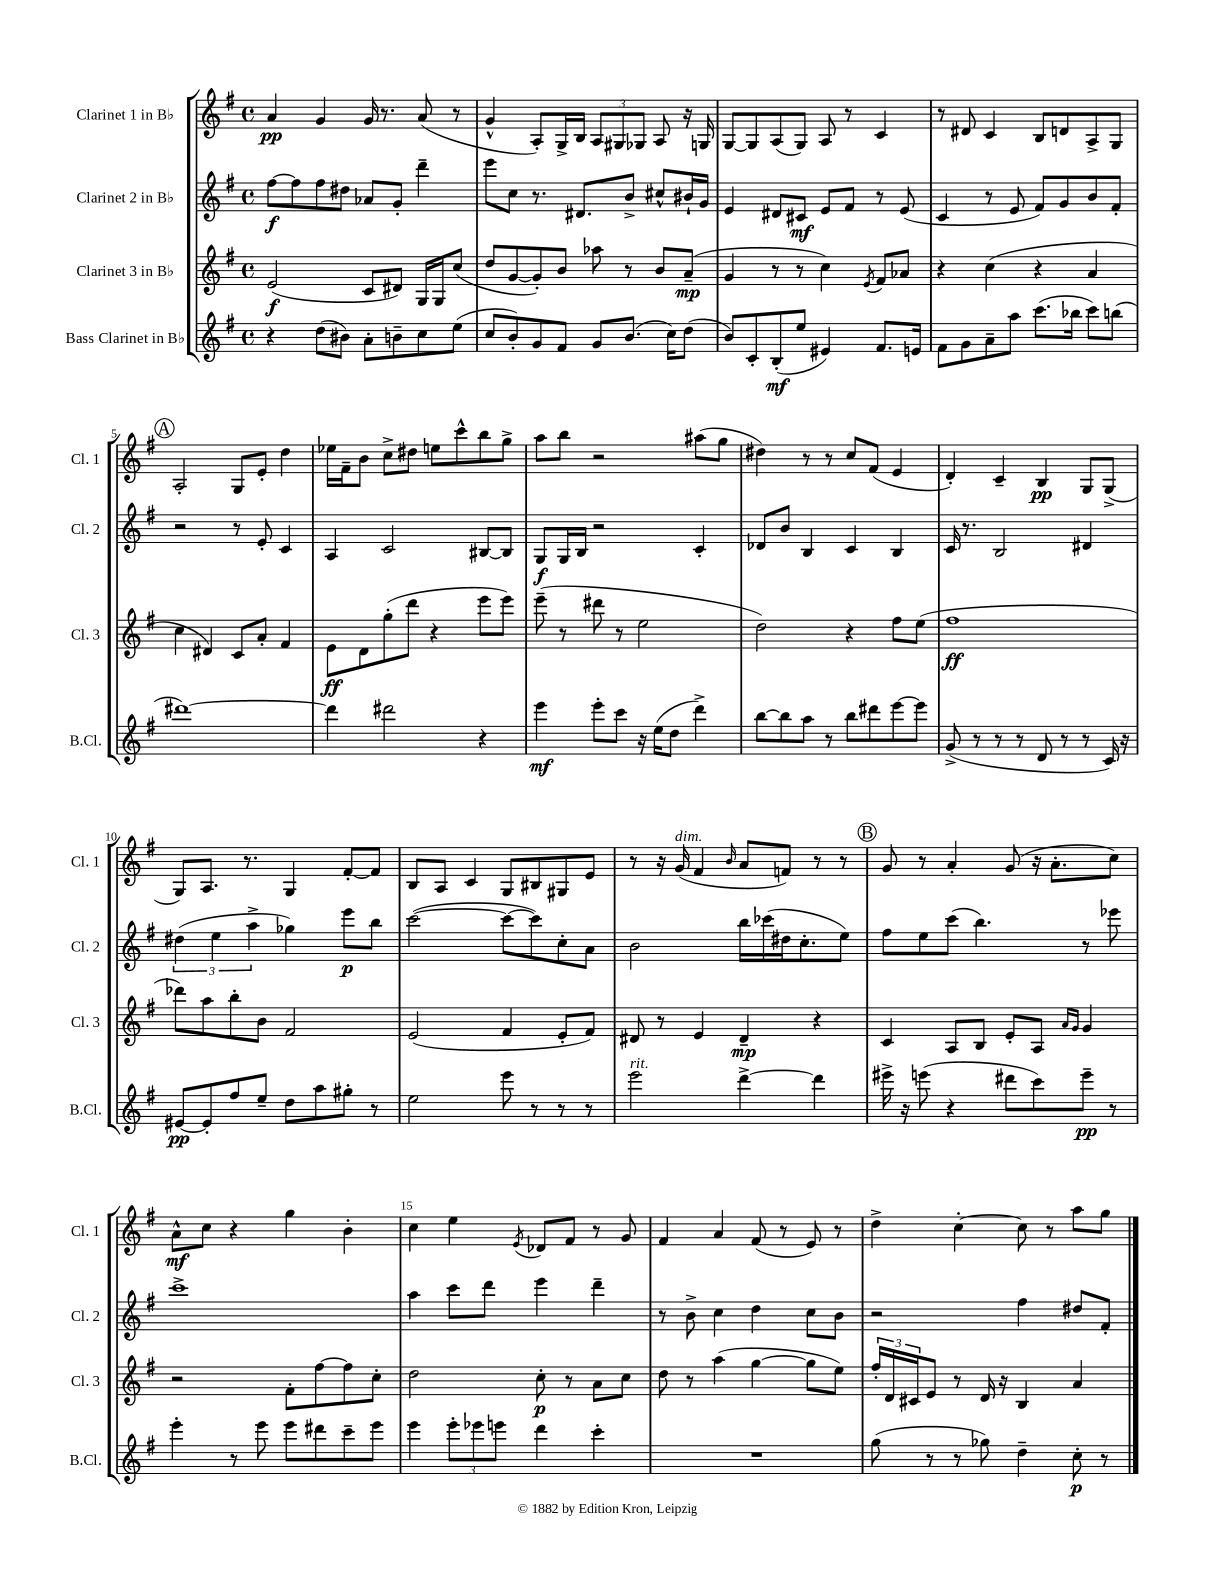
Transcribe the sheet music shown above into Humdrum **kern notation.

**kern	**kern	**kern	**kern
*staff4	*staff3	*staff2	*staff1
*clefG2	*clefG2	*clefG2	*clefG2
*k[f#]	*k[f#]	*k[f#]	*k[f#]
*M4/4	*M4/4	*M4/4	*M4/4
*met(c)	*met(c)	*met(c)	*met(c)
4r	(2e	[8ff#	4a
.	.	8ff#]	.
(8dd	.	8ff#	4g
8b#)	.	8dd#	.
8a'	8c	8a-	16g
.	.	.	8.r
8b~	8d#)	8g'	.
8cc	16G	4ddd~	(8a
.	16G	.	.
(8ee	(8cc	.	8r
=	=	=	=
8cc	8dd	8eee	4g^^
8b')	[8g	8cc	.
8g	8g'])	8.r	8A')
8f#	8b	.	16G^
.	.	8.d#	16B
8g	8aa-	.	12A
.	.	.	12G#
(8.b	8r	8b^	.
.	.	.	12G-
.	8b	8cc#^^	8A
16cc)	.	.	.
(8dd	(8a~	16b#`	16r
.	.	16g	16G
=	=	=	=
8b)	4g	4e	[8G
8c'	.	.	8G]
(8B'	8r	8d#	(8A
8ee	8r	8c#	8G)
4e#)	4cc)	8e	8A
.	.	8f#	8r
.	8qe	.	.
8.f#	8f#	8r	4c
.	8a-	(8e	.
16e	.	.	.
=	=	=	=
8f#	4r	4c	8r
8g	.	.	8d#
8a~	(4cc	8r	4c
8aa	.	8e	.
(8.ccc	4r	8f#)	8B
.	.	8g	8d
16bb-	.	.	.
8ccc)	4a	8b	8A^
(8bb	.	8f#'	8G
=	=	=	=
[1ddd#)	4cc	2r	2A'
.	4d#)	.	.
.	8c	8r	8G
.	8a'	8e'	8e'
.	4f#	4c	4dd
=	=	=	=
4ddd#]	8e	4A	16ee-
.	.	.	16f#~
.	8d	.	8b
2ddd#	(8gg'	2c	8cc^
.	8ddd	.	8dd#
.	4r	.	8ee
.	.	.	8ccc^^
4r	8eee	[8B#	8bb
.	8eee)	8B#]	8gg^
=	=	=	=
4eee	(8eee~	8G	8aa
.	8r	16G	8bb
.	.	16B	.
8eee'	8ddd#	2r	2r
8ccc	8r	.	.
16r	2ee	.	.
(16ee	.	.	.
8dd	.	.	.
4ddd^)	.	4c'	(8aa#
.	.	.	8gg
=	=	=	=
[8bb	2dd)	8d-	4dd#)
8bb]	.	8b	.
8aa	.	4B	8r
8r	.	.	8r
8bb	4r	4c	8cc
8ddd#	.	.	(8f#
[8eee	8ff#	4B	4e
8eee]	(8ee	.	.
=	=	=	=
(8g^	1ff#	16c	4d')
.	.	8.r	.
8r	.	.	.
8r	.	2B	4c~
8r	.	.	.
8d	.	.	4B
8r	.	.	.
8r	.	4d#	8G
16c)	.	.	(8G^
16r	.	.	.
=	=	=	=
[8e#	8ddd-)	(6dd#	8G)
8e#']	8aa	.	8.A
.	.	6ee	.
8ff#	8bb'	.	.
.	.	.	8.r
.	.	6aa^	.
8ee~	8b	.	.
8dd	2f#	4gg-)	4G
8aa	.	.	.
8gg#'	.	8eee	[8f#'
8r	.	8bb	8f#]
=	=	=	=
2ee	(2e	([2ccc	8B
.	.	.	8A
.	.	.	4c
8eee	4f#	8ccc_	8G
8r	.	8ccc])	8B#
8r	8e'	8cc'	8G#
8r	8f#)	8a	8e
=	=	=	=
2eee	8d#	2b	8r
.	8r	.	16r
.	.	.	(16g
.	4e	.	4f#
.	.	.	16qqb
[4ddd^	4d#~	16bb	8a
.	.	(16ccc-	.
.	.	16dd#	8f)
.	.	8.cc'	.
4ddd]	4r	.	8r
.	.	8ee)	8r
=	=	=	=
16eee#^	4c	8ff#	8g
16r	.	.	.
(8eee	.	8ee	8r
4r	8A	(8ccc	4a'
.	8B	4.bb)	.
8ddd#	8e'	.	(8g
8ccc)	8A	.	16r
.	.	.	8.a'
.	16qqa	.	.
.	16qqg	.	.
8eee~	4g	8r	.
8r	.	8eee-	8cc)
=	=	=	=
4eee'	2r	1ccc^	8a^^
.	.	.	8cc
8r	.	.	4r
8eee	.	.	.
8eee	8f#'	.	4gg
8ddd#	[8ff#	.	.
8ccc~	8ff#]	.	4b'
8eee	8cc'	.	.
=	=	=	=
4eee	2dd	4aa	4cc
12eee'	.	8ccc	4ee
12eee-	.	.	.
.	.	8ddd	.
12eee	.	.	.
.	.	.	8qe
4ddd	8cc'	4eee	8d-
.	8r	.	8f#
4ccc'	8a	4ddd~	8r
.	8cc	.	8g
=	=	=	=
1r	8dd	8r	4f#
.	8r	8b^	.
.	(4aa	4cc	4a
.	[4gg	4dd	(8f#
.	.	.	8r
.	8gg]	8cc	8e)
.	8ee)	8b	8r
=	=	=	=
(8gg	24ff#'	2r	4dd^
.	24d	.	.
.	24c#	.	.
8r	8e	.	.
8r	8r	.	[4cc'
8gg-)	16d	.	.
.	16r	.	.
4dd~	4B	4ff#	8cc]
.	.	.	8r
8cc'	4a	8dd#	8aa
8r	.	8f#'	8gg
==	==	==	==
*-	*-	*-	*-
